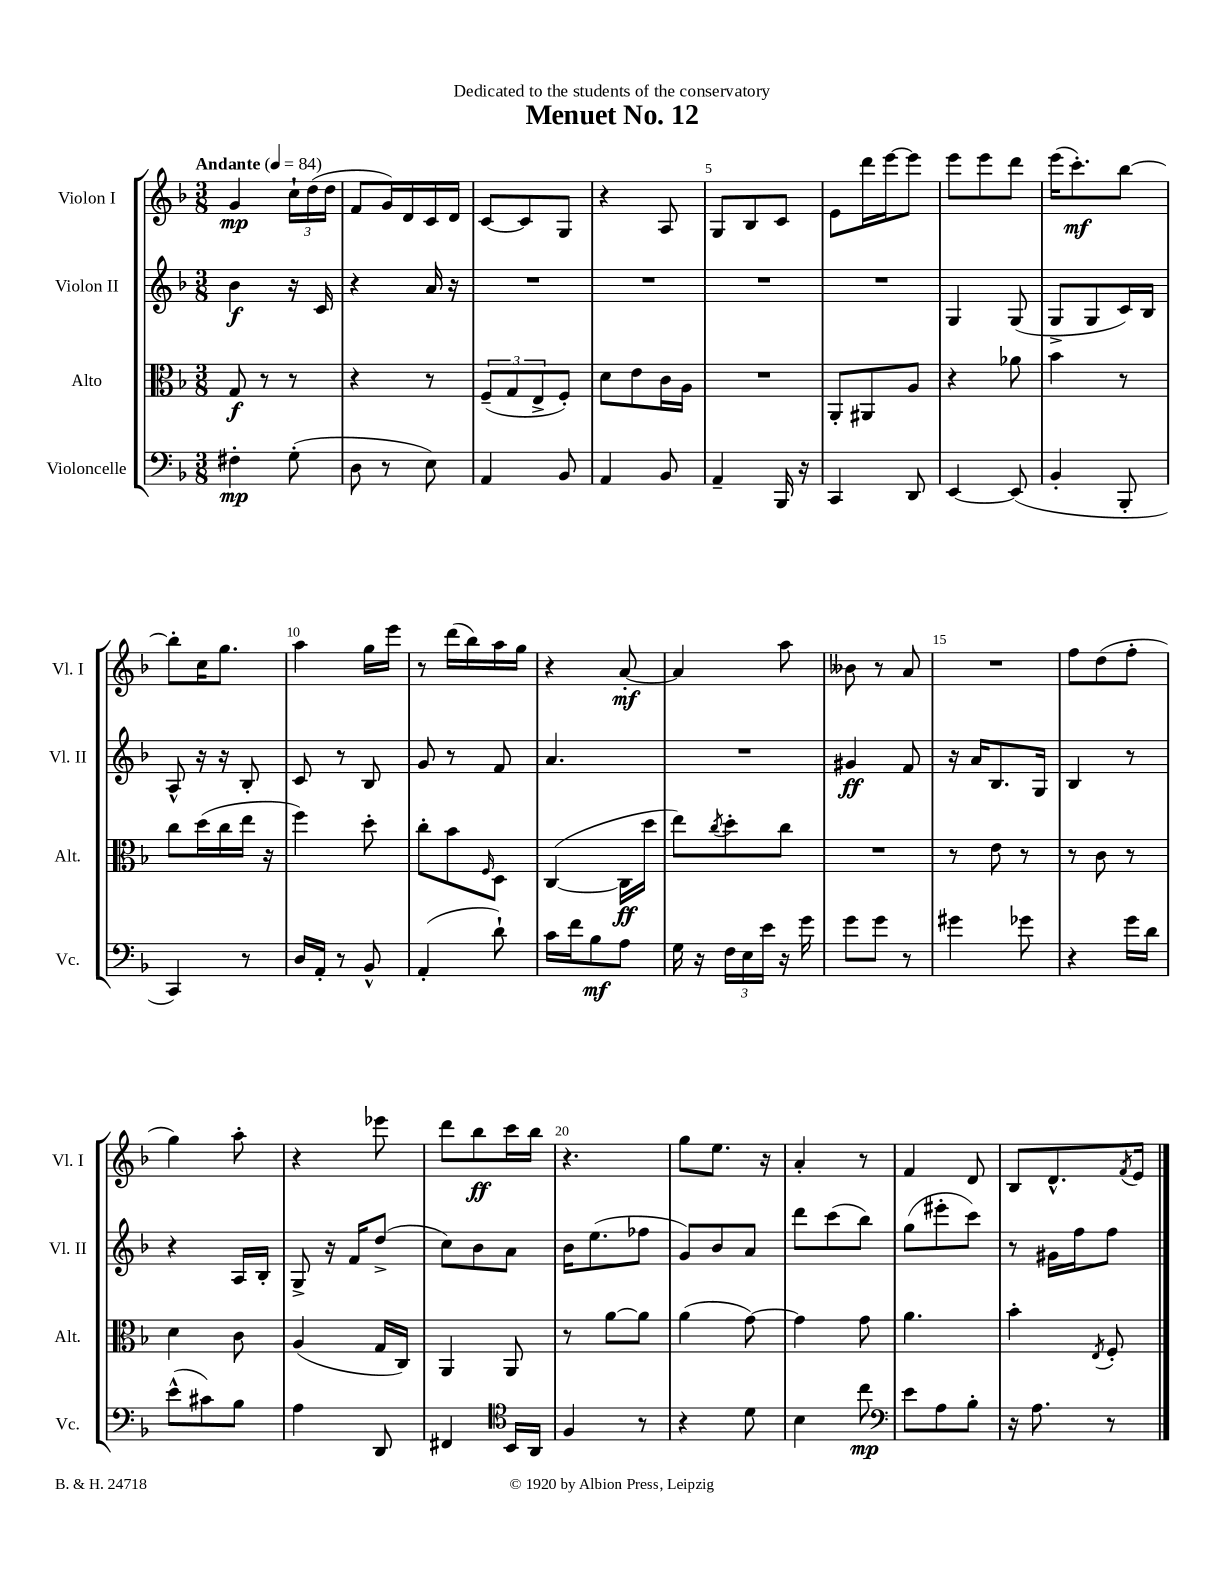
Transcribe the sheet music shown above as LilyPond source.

\header { title = "Menuet No. 12" dedication = "Dedicated to the students of the conservatory" }
<<
\new StaffGroup <<
\new Staff = "s0" \with { instrumentName = "Violon I" shortInstrumentName = "Vl. I" } {
    \clef treble \key f \major \numericTimeSignature \time 3/8 \tempo "Andante" 4 = 84
    g'4\mp \tuplet 3/2 { c''16-! d''16( d''16 } |
    f'8 g'16) d'16 c'16 d'16 |
    c'8~ c'8 g8 |
    r4 a8 |
    g8 bes8 c'8 |
    e'8 d'''16 e'''16~ e'''8 |
    e'''8 e'''8 d'''8 |
    e'''16( c'''8.-.\mf) bes''8~ |
    bes''8-. c''16 g''8. |
    a''4 g''16 e'''16 |
    r8 d'''16( bes''16) a''16 g''16 |
    r4 a'8~-.\mf |
    a'4 a''8 |
    beses'8 r8 a'8 |
    R4. |
    f''8 d''8( f''8-. |
    g''4) a''8-. |
    r4 ees'''8 |
    d'''8 bes''8\ff c'''16 bes''16 |
    r4. |
    g''8 e''8. r16 |
    a'4-. r8 |
    f'4 d'8 |
    bes8 d'8.-^ \acciaccatura { f'8 } e'16 \bar "|." |
}
\new Staff = "s1" \with { instrumentName = "Violon II" shortInstrumentName = "Vl. II" } {
    \clef treble \key f \major \numericTimeSignature \time 3/8
    bes'4\f r16 c'16 |
    r4 a'16 r16 |
    R4. |
    R4. |
    R4. |
    R4. |
    g4 g8( |
    g8-> g8 c'16) bes16 |
    a8-^ r16 r16 bes8-. |
    c'8 r8 bes8 |
    g'8 r8 f'8 |
    a'4. |
    R4. |
    gis'4\ff f'8 |
    r16 a'16 bes8. g16 |
    bes4 r8 |
    r4 a16 bes16-. |
    g8-> r16 f'16 d''8->( |
    c''8) bes'8 a'8 |
    bes'16 e''8.( fes''8 |
    g'8) bes'8 a'8 |
    d'''8 c'''8( bes''8) |
    g''8( eis'''8-. c'''8) |
    r8 gis'16 f''16 f''8 \bar "|." |
}
\new Staff = "s2" \with { instrumentName = "Alto" shortInstrumentName = "Alt." } {
    \clef alto \key f \major \numericTimeSignature \time 3/8
    g8\f r8 r8 |
    r4 r8 |
    \tuplet 3/2 { f8--( g8 e8-> } f8-.) |
    d'8 e'8 c'16 a16 |
    R4. |
    a,8-. ais,8 a8 |
    r4 aes'8 |
    bes'4 r8 |
    c''8 d''16( c''16 e''16 r16 |
    f''4) d''8-. |
    c''8-. bes'8 \grace { f16 } d8 |
    c4~( c16\ff d''16 |
    e''8) \acciaccatura { c''8 } d''8-. c''8 |
    R4. |
    r8 e'8 r8 |
    r8 c'8 r8 |
    d'4 c'8 |
    a4( g16 c16) |
    a,4 a,8 |
    r8 a'8~ a'8 |
    a'4( g'8~) |
    g'4 g'8 |
    a'4. |
    bes'4-. \acciaccatura { e8 } f8-. \bar "|." |
}
\new Staff = "s3" \with { instrumentName = "Violoncelle" shortInstrumentName = "Vc." } {
    \clef bass \key f \major \numericTimeSignature \time 3/8
    fis4-.\mp g8-.( |
    d8 r8 e8) |
    a,4 bes,8 |
    a,4 bes,8 |
    a,4-- bes,,16 r16 |
    c,4 d,8 |
    e,4~ e,8( |
    bes,4-. bes,,8-. |
    c,4) r8 |
    d16 a,16-. r8 bes,8-^ |
    a,4-.( d'8-!) |
    c'16 f'16 bes8\mf a8 |
    g16 r16 \tuplet 3/2 { f16 e16 e'16 } r16 g'16 |
    g'8 g'8 r8 |
    gis'4 ges'8 |
    r4 g'16 d'16 |
    e'8-^( cis'8) bes8 |
    a4 d,8 |
    fis,4 \clef tenor bes,16 a,16 |
    f4 r8 |
    r4 d'8 |
    bes4 c''8\mp |
    \clef bass e'8 a8 bes8-. |
    r16 a8. r8 \bar "|." |
}
>>
>>
\layout { \context { \Score \override BarNumber.break-visibility = ##(#f #t #t) barNumberVisibility = #(every-nth-bar-number-visible 5) } }
